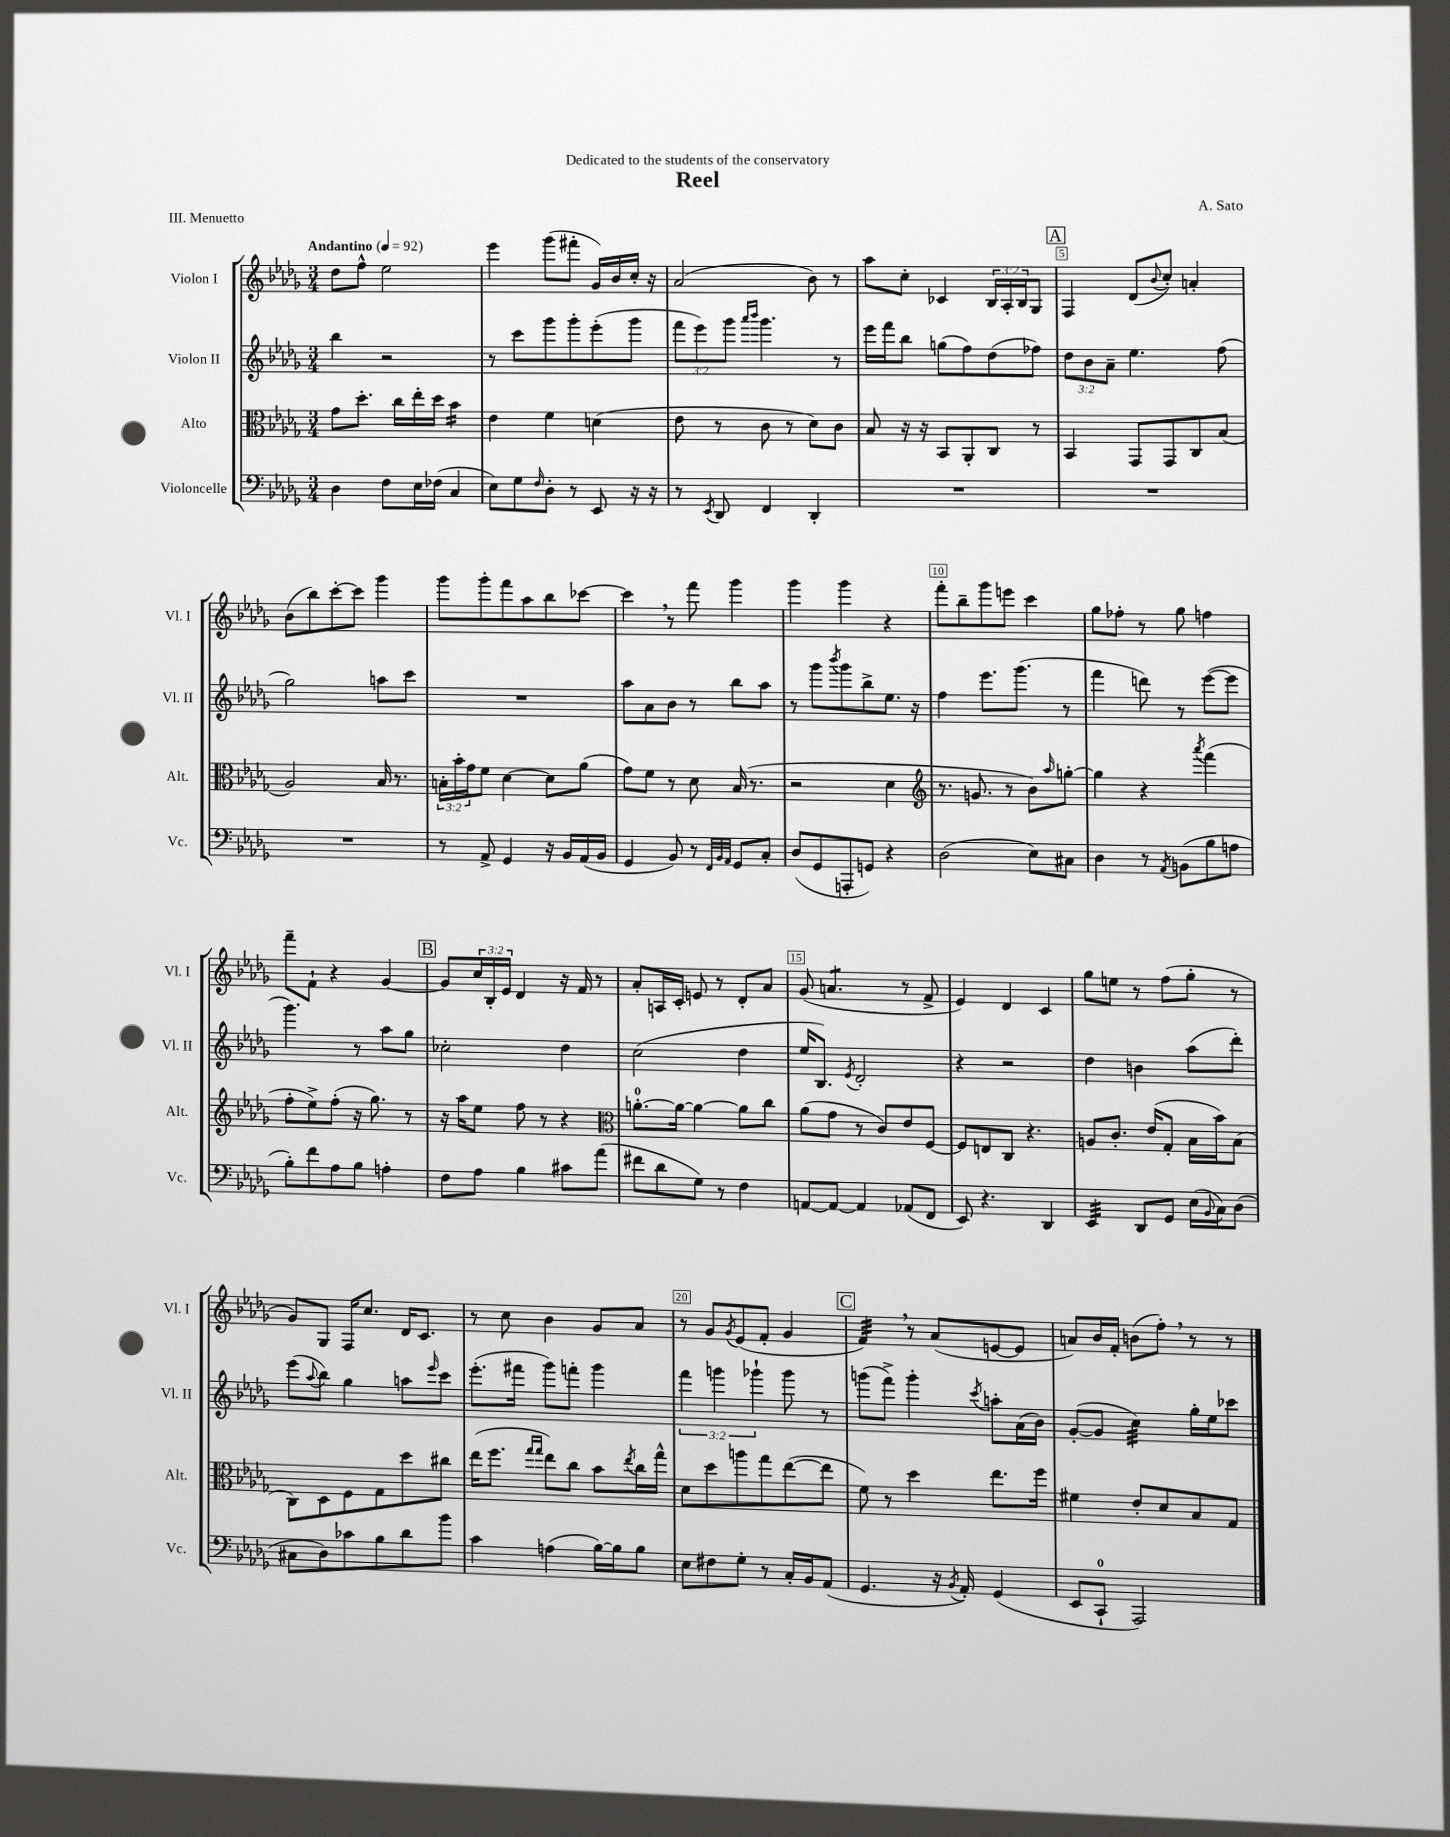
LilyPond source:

\header { title = "Reel" composer = "A. Sato" dedication = "Dedicated to the students of the conservatory" piece = "III. Menuetto" }
<<
\new StaffGroup <<
\new Staff = "s0" \with { instrumentName = "Violon I" shortInstrumentName = "Vl. I" } {
    \clef treble \key des \major \numericTimeSignature \time 3/4 \override Staff.TupletNumber.text = #tuplet-number::calc-fraction-text \tempo "Andantino" 4 = 92
    des''8 f''8-^ ees''2 |
    ees'''4 ges'''8( fis'''8-. ges'16) bes'16 c''16-. r16 |
    aes'2( bes'8) r8 |
    aes''8 c''8-. ces'4 \tuplet 3/2 { bes16 aes16-. bes16 } ges8 |
    \mark \markup { \box "A" } f4 des'8( \appoggiatura { bes'8 } c''8-.) a'4-. |
    bes'8( bes''8) c'''8~-. c'''8 ges'''4 |
    ges'''8 ges'''8-. f'''8 aes''8 bes''8 ces'''8~ |
    ces'''4 \breathe r8 f'''8 ges'''4 |
    ges'''4 ges'''4 r4 |
    f'''8-. bes''8-- ges'''8 e'''8 c'''4 |
    ges''8 fes''8-. r8 ges''8 f''4 |
    f'''8-- f'8-! r4 ges'4~ |
    \mark \markup { \box "B" } ges'8 \tuplet 3/2 { c''16 bes16-. ees'16 } des'4 r16 f'16 r8 |
    aes'8-. a16 c'16-. e'8 r8 des'8-. aes'8 |
    ges'8( a'4.:8 r8 f'8-> |
    ees'4) des'4 c'4 |
    ges''8 e''8 r8 f''8( ges''8-. r8 |
    ges'8) ges8 f16 c''8. des'16 c'8. |
    r8 c''8 bes'4 ges'8 aes'8 |
    r8 ges'8 \acciaccatura { ges'8 } ees'8( f'8-. ges'4 |
    \mark \markup { \box "C" } f'4:32) \breathe r8 aes'8( e'8~ e'8 |
    a'8) bes'16 f'16-. b'8( f''8-.) \breathe r8 r8 \bar "|." |
}
\new Staff = "s1" \with { instrumentName = "Violon II" shortInstrumentName = "Vl. II" } {
    \clef treble \key des \major \numericTimeSignature \time 3/4 \override Staff.TupletNumber.text = #tuplet-number::calc-fraction-text
    bes''4 r2 |
    r8 c'''8 ges'''8 ges'''8-. ees'''8-.( ges'''8 |
    \tuplet 3/2 { f'''8 ees'''8) ges'''8 } \grace { aes'''16 bes'''16 } ges'''4. r8 |
    ees'''16 f'''16 bes''8 g''8( f''8) des''8( fes''8) |
    \mark \markup { \box "A" } \tuplet 3/2 { des''8 bes'8 aes'8-- } ees''4. f''8( |
    ges''2) a''8 c'''8 |
    R2. |
    aes''8 aes'8 bes'8 r8 bes''8 aes''8 |
    r8 ges'''8 \acciaccatura { bes'''8 } ges'''8 bes''8-> ees''8. r16 |
    f''4 ees'''8. ges'''8.( r8 |
    f'''4 d'''8) r8 ees'''8~( ees'''8 |
    ges'''4.) r8 aes''8 ges''8 |
    \mark \markup { \box "B" } ces''2-. des''4 |
    c''2( des''4 |
    ees''16 bes8.) \acciaccatura { ees'8 } des'2-. |
    r4 r2 |
    des''4 b'4 aes''8( des'''8-.) |
    ees'''8( \appoggiatura { aes''8 } bes''8) ges''4 a''8 \grace { ees'''16 } c'''8 |
    ees'''8.-.( fis'''16 ges'''8) f'''8-. ges'''4 |
    \tuplet 3/2 { f'''4 g'''4 ges'''4-! } ges'''8 r8 |
    \mark \markup { \box "C" } g'''8( f'''8->) g'''4-. \acciaccatura { c'''8 } a''8-. aes'16( bes'16) |
    ges'8~-.( ges'8 c''4:32) ges''16-. ees''16 ces'''8 \bar "|." |
}
\new Staff = "s2" \with { instrumentName = "Alto" shortInstrumentName = "Alt." } {
    \clef alto \key des \major \numericTimeSignature \time 3/4 \override Staff.TupletNumber.text = #tuplet-number::calc-fraction-text
    ges'8 des''8.-. c''16 ees''16-. des''16 bes'4:16 |
    ees'4 f'4 d'4( |
    ees'8 r8 c'8 r8 des'8) c'8 |
    bes8 r16 r16 bes,8 aes,8-. c8 r8 |
    \mark \markup { \box "A" } bes,4 ges,8 ges,8 c8 bes8( |
    aes2) bes16 r8. |
    \tuplet 3/2 { b16-. bes'16-. ges'16 } f'8 des'4~ des'8 aes'8( |
    ges'8) f'8 r8 des'8 bes16( r8. |
    r2 des'4 |
    \clef treble r8. g'8. r8 bes'8) \grace { aes''16 } g''8~-. |
    g''4 r4 \acciaccatura { aes'''8 } f'''4( |
    f''8-. ees''8->) f''8-.( r16 ges''8.) r8 |
    \mark \markup { \box "B" } r16 aes''16 ees''8 f''8 r8 r4 |
    \clef alto a'8.-0~-. a'16~ a'4~ a'8 c''8 |
    aes'8( ges'8 r8 c'8) ees'8 f8~ |
    f8 e8 c8 r4. |
    a8 c'8.-. ees'16( ges8-. bes16 bes'16) bes8( |
    c8) des8 f8 ges8 des''8 cis''8 |
    ees''16( f''8. \grace { ges''16 ges''16 } ees''8) c''8 bes'8 \acciaccatura { ees''8 } c''16 ges''16-^ |
    des'8 des''8 a''8 ges''8 ees''8~( ees''8 |
    \mark \markup { \box "C" } f'8) r8 des''4 ees''8. f''16 |
    fis'4 ees'8-. des'8 bes8 ges8 \bar "|." |
}
\new Staff = "s3" \with { instrumentName = "Violoncelle" shortInstrumentName = "Vc." } {
    \clef bass \key des \major \numericTimeSignature \time 3/4
    des4 f8 ees16 fes16( c4 |
    ees8) ges8 \grace { f16 } des8-. r8 ees,8 r16 r16 |
    r8 \acciaccatura { ees,8 } des,8 f,4 des,4-. |
    R2. |
    \mark \markup { \box "A" } R2. |
    R2. |
    r8 aes,8-> ges,4 r16 bes,16 aes,16( bes,16 |
    ges,4 bes,8) r8 \grace { f,32 bes,32 aes,32 } ges,8 c8-. |
    des8( ges,8 a,,8-. g,8) r4 |
    des2( ees8) cis8 |
    des4 r8 \acciaccatura { aes,8 } b,8( bes8 a8 |
    bes8-.) f'8 aes8 bes8 a4-. |
    \mark \markup { \box "B" } f8 aes8 bes4 cis'8 aes'8( |
    fis'8 des'8 ges8) r8 f4 |
    a,8~ a,8~ a,4 aes,8( f,8 |
    ees,8) r4. des,4 |
    ees,4:32 des,8 ges,8 ees16( \appoggiatura { bes,8 } c16) des8( |
    cis8 des8) ces'8 bes8 des'8 bes'8 |
    c'4 a4( bes16~) bes16 bes8 |
    ees8 fis8 ges8-. r8 c16-. bes,16 aes,8( |
    \mark \markup { \box "C" } ges,4. r16 \acciaccatura { bes,8 } aes,16-.) ges,4( |
    ees,8 c,8-0-! aes,,2) \bar "|." |
}
>>
>>
\layout { \context { \Score \override BarNumber.break-visibility = ##(#f #t #t) barNumberVisibility = #(every-nth-bar-number-visible 5) \override BarNumber.stencil = #(make-stencil-boxer 0.1 0.3 ly:text-interface::print) } }
